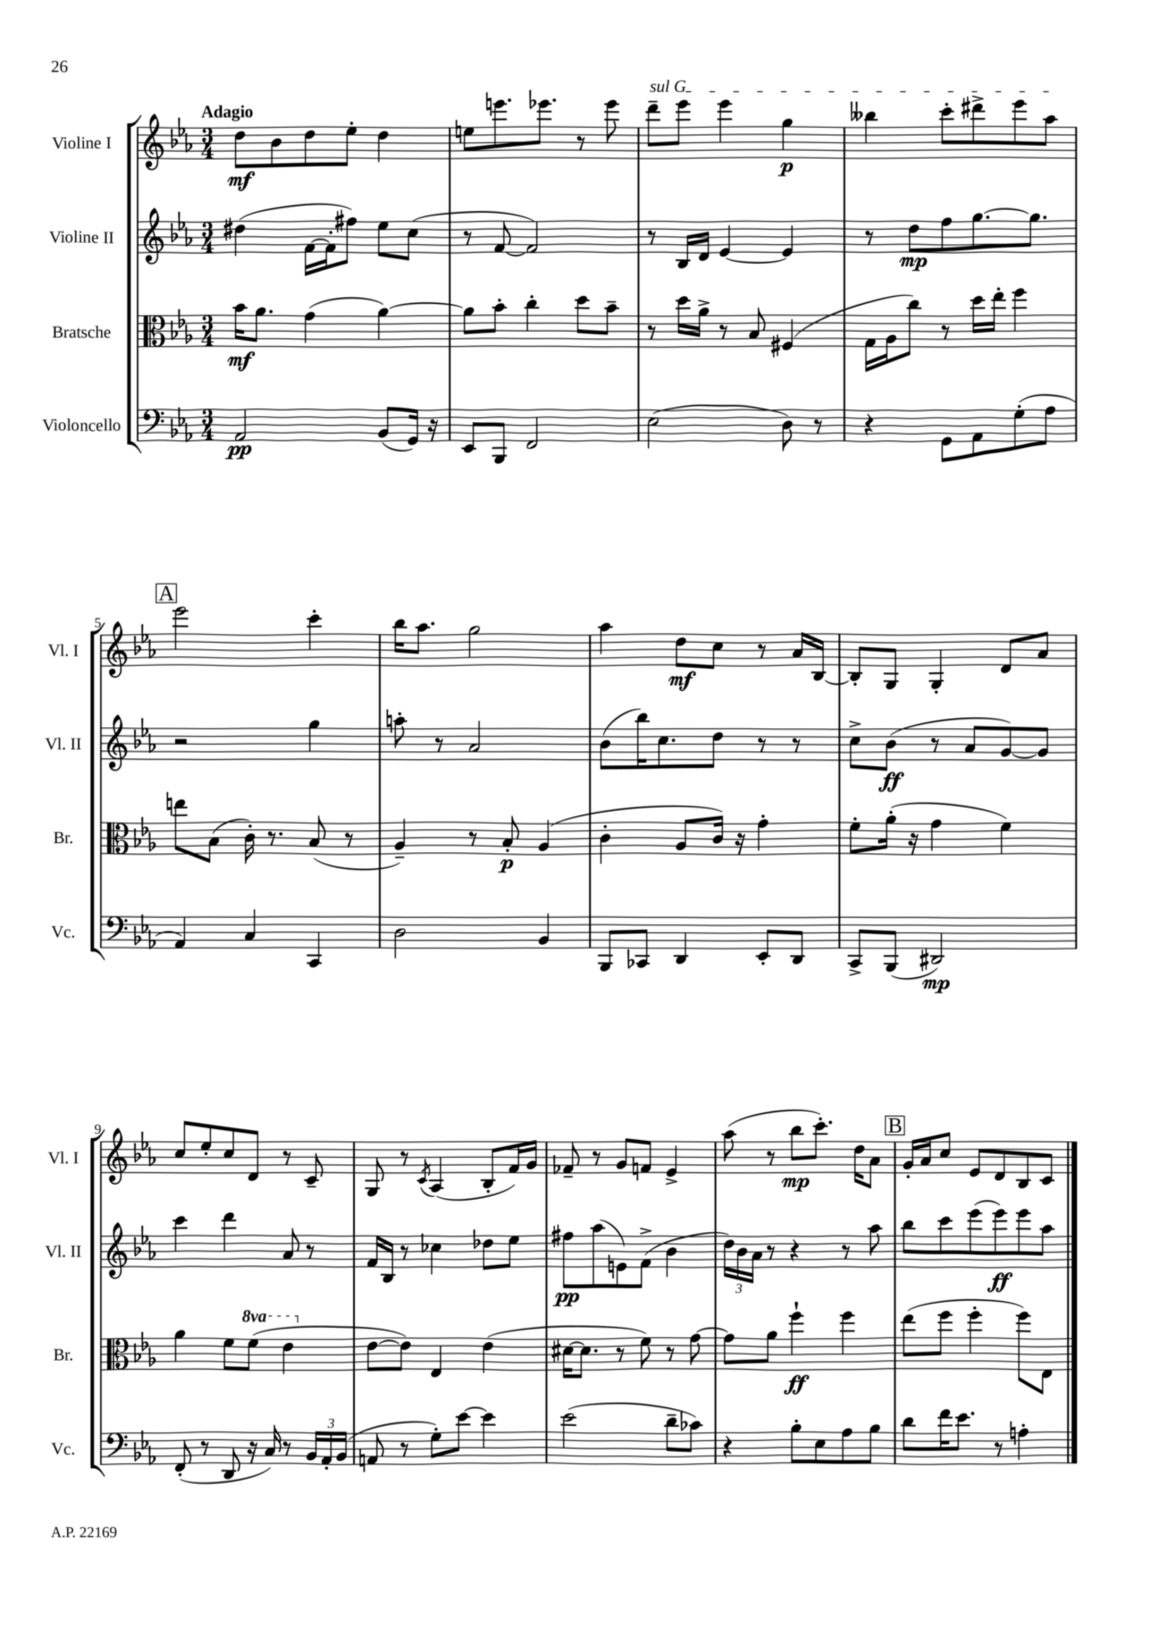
<<
\new StaffGroup <<
\new Staff = "s0" \with { instrumentName = "Violine I" shortInstrumentName = "Vl. I" } {
    \clef treble \key ees \major \numericTimeSignature \time 3/4 \tempo "Adagio"
    d''8\mf bes'8 d''8 ees''8-. d''4 |
    e''8 e'''8. ees'''8. r8 ees'''8 |
    \once \override TextSpanner.bound-details.left.text = \markup { \italic "sul G" } d'''8--\startTextSpan ees'''8 ees'''4 g''4\p |
    beses''4 c'''8-. dis'''8-> ees'''8 aes''8\stopTextSpan |
    \mark \markup { \box "A" } ees'''2 c'''4-. |
    bes''16 aes''8. g''2 |
    aes''4 d''8\mf c''8 r8 aes'16 bes16~ |
    bes8-. g8 g4-. d'8 aes'8 |
    c''8 ees''8-. c''8 d'8 r8 c'8-- |
    g8 r8 \acciaccatura { c'8 } aes4( bes8-. f'16) g'16 |
    fes'8-- r8 g'8 f'8 ees'4-> |
    aes''8( r8 bes''8\mp c'''8.-.) d''16 aes'8 |
    \mark \markup { \box "B" } g'16-. aes'16 c''8 ees'8 d'8 bes8 c'8 \bar "|." |
}
\new Staff = "s1" \with { instrumentName = "Violine II" shortInstrumentName = "Vl. II" } {
    \clef treble \key ees \major \numericTimeSignature \time 3/4
    dis''4( f'16~ f'16-. fis''8) ees''8 c''8( |
    r8 f'8~ f'2) |
    r8 bes16 d'16 ees'4~ ees'4 |
    r8 d''8\mp f''8 g''8.~ g''8. |
    \mark \markup { \box "A" } r2 g''4 |
    a''8-. r8 aes'2 |
    bes'8( bes''16) c''8. d''8 r8 r8 |
    c''8-> bes'8\ff( r8 aes'8 g'8~) g'8 |
    c'''4 d'''4 aes'8 r8 |
    f'16 bes16 r8 ces''4 des''8 ees''8 |
    fis''8\pp aes''8( e'8) f'8->( bes'4 |
    \tuplet 3/2 { d''16) bes'16 aes'16 } r8 r4 r8 aes''8 |
    \mark \markup { \box "B" } bes''8 c'''8 ees'''8( ees'''8\ff) ees'''8 aes''8 \bar "|." |
}
\new Staff = "s2" \with { instrumentName = "Bratsche" shortInstrumentName = "Br." } {
    \clef alto \key ees \major \numericTimeSignature \time 3/4 \set Staff.ottavationMarkups = #ottavation-simple-ordinals
    bes'16\mf aes'8. g'4( aes'4~) |
    aes'8 bes'8-. c''4-. d''8 bes'8-- |
    r8 d''16 aes'16-> r8 bes8 fis4( |
    g16 aes16 c''8) r8 d''16 ees''16-. f''4 |
    \mark \markup { \box "A" } e''8 bes8( c'16-.) r8. bes8( r8 |
    aes4--) r8 bes8-.\p aes4( |
    c'4-. aes8 c'16) r16 g'4-. |
    f'8-. aes'16-.( r16 g'4 f'4) |
    aes'4 f'8 \ottava #1 f''8( ees''4 \ottava #0 |
    ees'8~ ees'8) ees4 ees'4( |
    dis'16~ dis'8. r8 f'8) r8 g'8~ |
    g'8 aes'8 f''4-!\ff f''4 |
    \mark \markup { \box "B" } ees''8( f''8 f''4-. f''8) ees8 \bar "|." |
}
\new Staff = "s3" \with { instrumentName = "Violoncello" shortInstrumentName = "Vc." } {
    \clef bass \key ees \major \numericTimeSignature \time 3/4
    aes,2\pp bes,8( g,16) r16 |
    ees,8 bes,,8 f,2 |
    ees2( d8) r8 |
    r4 g,8 aes,8 g8-.( aes8 |
    \mark \markup { \box "A" } aes,4) c4 c,4 |
    d2 bes,4 |
    bes,,8 ces,8 d,4 ees,8-. d,8 |
    c,8-> bes,,8( dis,2\mp) |
    f,8-.( r8 d,8 r16 c16) r8 \tuplet 3/2 { bes,16 aes,16-. bes,16( } |
    a,8 r8 g8-.) ees'8~ ees'4 |
    ees'2( d'8-- ces'8) |
    r4 bes8-. ees8 aes8 bes8 |
    \mark \markup { \box "B" } d'8 f'16 ees'8. r8 a4-. \bar "|." |
}
>>
>>
